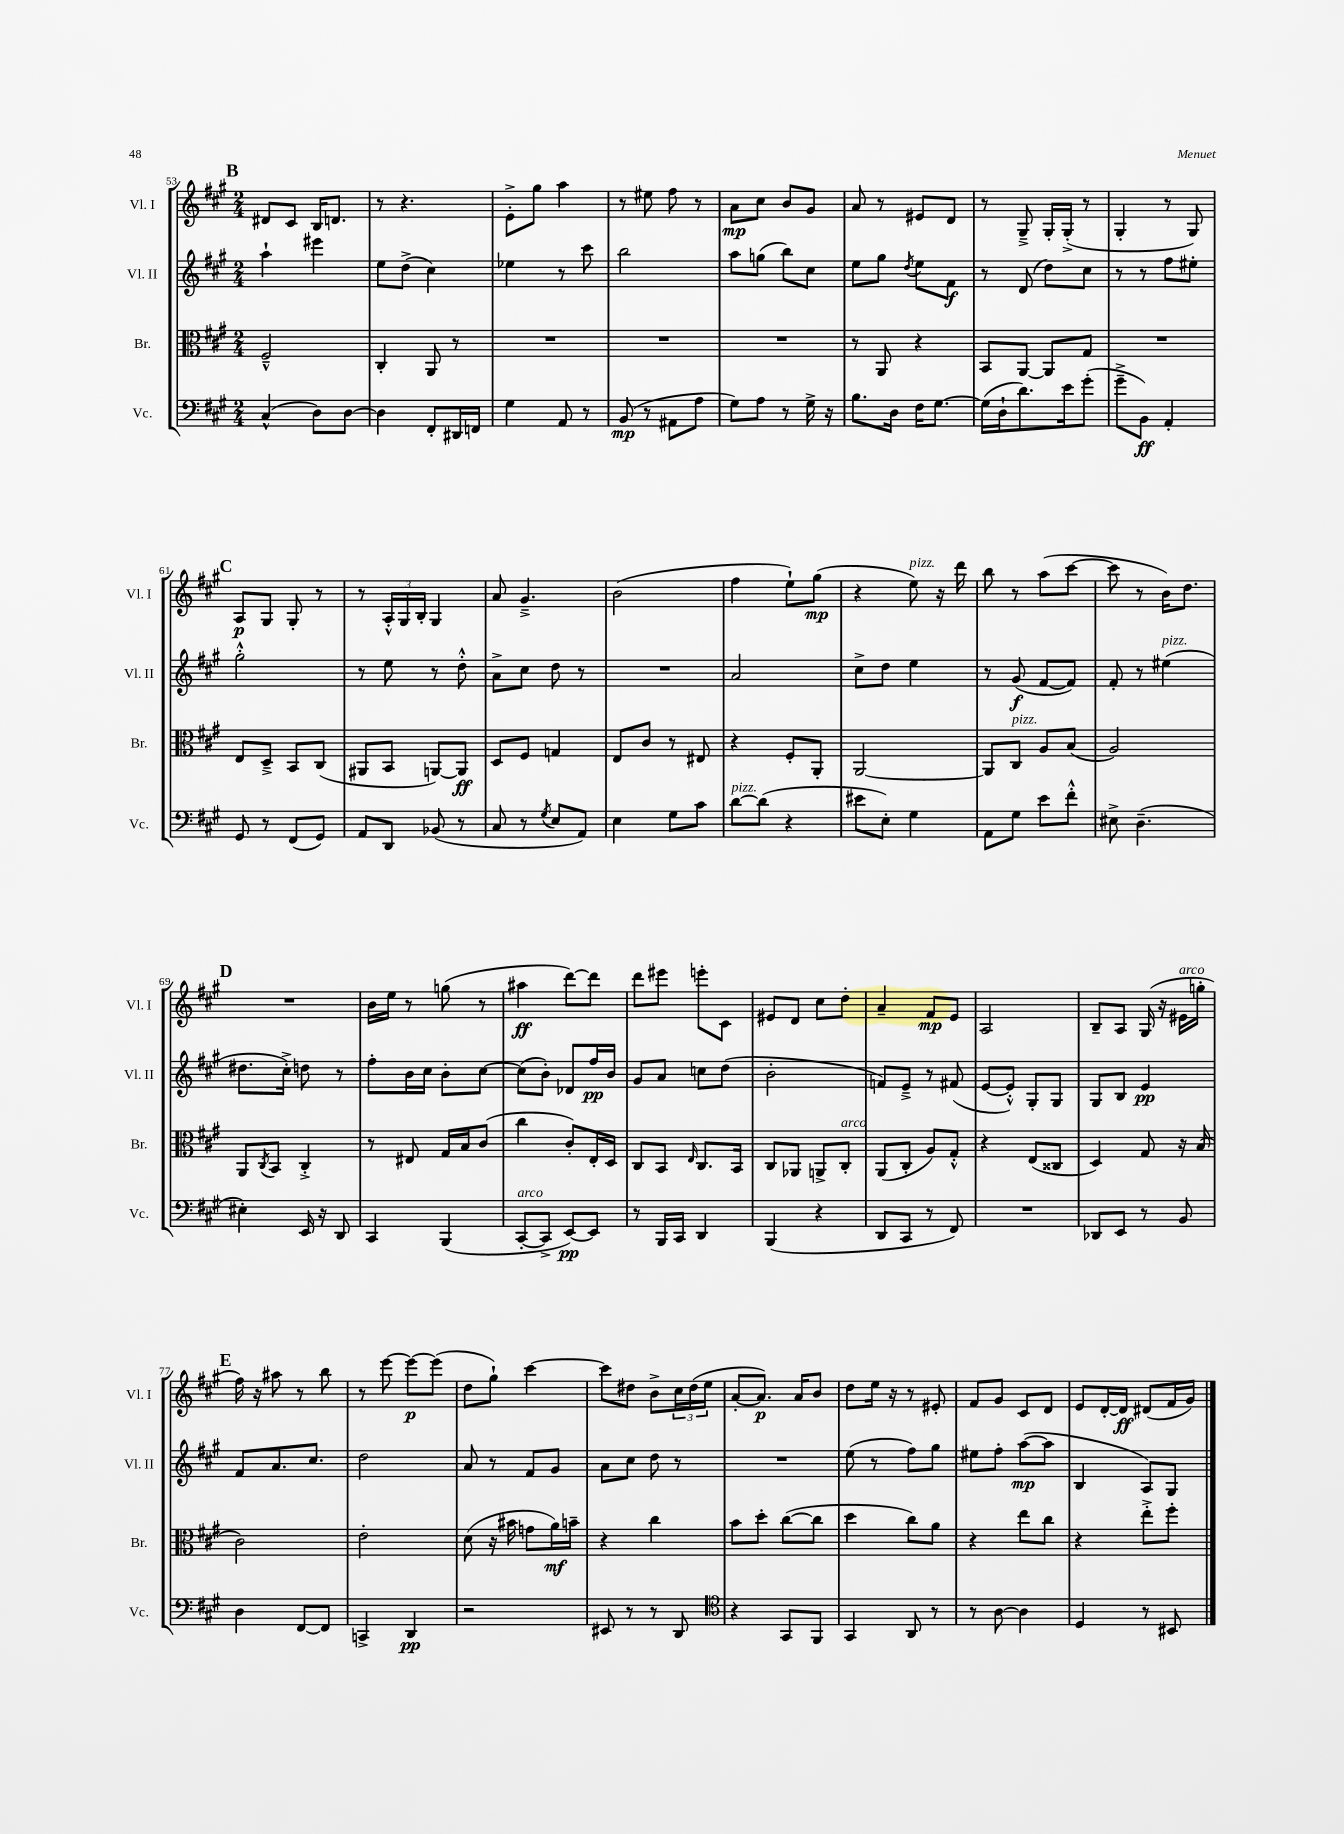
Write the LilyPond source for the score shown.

<<
\new StaffGroup <<
\new Staff = "s0" \with { instrumentName = "Vl. I" shortInstrumentName = "Vl. I" } {
    \clef treble \key a \major \numericTimeSignature \time 2/4
    \mark \markup { \bold "B" } dis'8 cis'8 b16 d'8. |
    r8 r4. |
    e'8-.-> gis''8 a''4 |
    r8 eis''8 fis''8 r8 |
    a'8\mp cis''8 b'8 gis'8 |
    a'8 r8 eis'8 d'8 |
    r8 gis8---> gis16-. gis16-.->( r8 |
    gis4-. r8 gis8) |
    \mark \markup { \bold "C" } a8\p gis8 gis8-. r8 |
    r8 \tuplet 3/2 { a16-.-^ gis16 b16-. } gis4 |
    a'8 gis'4.---> |
    b'2( |
    fis''4 e''8-!) gis''8\mp( |
    r4 e''8^\markup { \italic "pizz." }) r16 d'''16 |
    b''8 r8 a''8( cis'''8~ |
    cis'''8 r8 b'16) d''8. |
    \mark \markup { \bold "D" } R2 |
    b'16 e''16 r8 g''8( r8 |
    ais''4\ff d'''8~) d'''8 |
    d'''8 eis'''8 e'''8-. cis'8 |
    eis'8 d'8 cis''8 d''8-. |
    a'4-- fis'8\mp e'8 |
    a2 |
    b8-- a8 gis16( r16 eis'16^\markup { \italic "arco" } g''16-. |
    \mark \markup { \bold "E" } fis''16) r16 ais''8 r8 b''8 |
    r8 e'''8~ e'''8~\p e'''8( |
    d''8 gis''8-!) cis'''4~ |
    cis'''8 dis''8 b'8-> \tuplet 3/2 { cis''16 dis''16( e''16 } |
    a'8~-. a'8.\p) a'16 b'8 |
    d''8 e''16 r16 r8 eis'8-. |
    fis'8 gis'8 cis'8 d'8 |
    e'8 d'16~-. d'16\ff dis'8( fis'16 gis'16) \bar "|." |
}
\new Staff = "s1" \with { instrumentName = "Vl. II" shortInstrumentName = "Vl. II" } {
    \clef treble \key a \major \numericTimeSignature \time 2/4
    \mark \markup { \bold "B" } a''4-! eis'''4 |
    e''8 d''8->( cis''4) |
    ees''4 r8 cis'''8 |
    b''2 |
    a''8 g''8( b''8) cis''8 |
    e''8 gis''8 \acciaccatura { d''8 } e''8 fis'8\f |
    r8 d'8( d''8) cis''8 |
    r8 r8 fis''8 eis''8-. |
    \mark \markup { \bold "C" } gis''2-.-^ |
    r8 e''8 r8 d''8-.-^ |
    a'8-> cis''8 d''8 r8 |
    R2 |
    a'2 |
    cis''8-> d''8 e''4 |
    r8 gis'8\f( fis'8~ fis'8) |
    fis'8-. r8 eis''4^\markup { \italic "pizz." }( |
    \mark \markup { \bold "D" } dis''8. cis''16-.->) d''8 r8 |
    fis''8-. b'16 cis''16 b'8-. cis''8~ |
    cis''8( b'8-.) des'8 fis''16\pp b'16 |
    gis'8 a'8 c''8 d''8( |
    b'2-. |
    f'8) e'8---> r8 fis'8( |
    e'8~ e'8-.-^) gis8-. gis8 |
    gis8 b8 e'4\pp |
    \mark \markup { \bold "E" } fis'8 a'8. cis''8. |
    d''2 |
    a'8 r8 fis'8 gis'8 |
    a'8 cis''8 d''8 r8 |
    R2 |
    e''8( r8 fis''8) gis''8 |
    eis''8 fis''8-. a''8~\mp( a''8 |
    b4 a8) gis8 \bar "|." |
}
\new Staff = "s2" \with { instrumentName = "Br." shortInstrumentName = "Br." } {
    \clef alto \key a \major \numericTimeSignature \time 2/4
    \mark \markup { \bold "B" } fis2---^ |
    cis4-. a,8 r8 |
    R2 |
    R2 |
    R2 |
    r8 a,8 r4 |
    b,8 a,8~ a,8 gis8 |
    R2 |
    \mark \markup { \bold "C" } e8 d8---> b,8 cis8( |
    ais,8 b,8 a,8~) a,8\ff |
    d8 fis8 g4 |
    e8 cis'8 r8 eis8 |
    r4 fis8-. a,8-. |
    a,2~ |
    a,8 cis8^\markup { \italic "pizz." } a8 b8( |
    a2) |
    \mark \markup { \bold "D" } a,8 \acciaccatura { cis8 } b,8 cis4-.-> |
    r8 eis8 gis16 b16 cis'8( |
    cis''4 cis'8-.) e16-. d16 |
    cis8 b,8 \grace { e16 } cis8. b,16 |
    cis8 aes,8 a,8-> cis8-.^\markup { \italic "arco" } |
    a,8( cis8-. a8) gis8-.-^ |
    r4 e8( cisis8 |
    d4) gis8 r16 b16( |
    \mark \markup { \bold "E" } cis'2) |
    e'2-. |
    d'8( r16 bis'16 g'8 a'16\mf) b'16-- |
    r4 cis''4 |
    b'8 d''8-. cis''8~( cis''8 |
    d''4 cis''8) a'8 |
    r4 e''8 cis''8 |
    r4 e''8-.-> fis''8-. \bar "|." |
}
\new Staff = "s3" \with { instrumentName = "Vc." shortInstrumentName = "Vc." } {
    \clef bass \key a \major \numericTimeSignature \time 2/4
    \mark \markup { \bold "B" } cis4-^( d8) d8~ |
    d4 fis,8-. dis,16 f,16 |
    gis4 a,8 r8 |
    b,8\mp( r8 ais,8 a8 |
    gis8) a8 r8 gis16-> r16 |
    b8. d16 fis16 gis8.~ |
    gis16( d16-! d'8.) e'16 gis'8-.( |
    gis'8---> b,8\ff) a,4-. |
    \mark \markup { \bold "C" } gis,8 r8 fis,8( gis,8) |
    a,8 d,8 bes,8( r8 |
    cis8 r8 \acciaccatura { gis8 } e8 a,8) |
    e4 gis8 cis'8 |
    d'8~^\markup { \italic "pizz." } d'8( r4 |
    eis'8 e8-.) gis4 |
    a,8 gis8 e'8 fis'8-.-^ |
    eis8-> d4.--( |
    \mark \markup { \bold "D" } eis4-.) e,16 r16 d,8 |
    cis,4 b,,4( |
    cis,8~-.^\markup { \italic "arco" } cis,8-> e,8~\pp) e,8 |
    r8 b,,16 cis,16 d,4 |
    b,,4( r4 |
    d,8 cis,8 r8 fis,8) |
    R2 |
    des,8 e,8 r8 b,8 |
    \mark \markup { \bold "E" } d4 fis,8~ fis,8 |
    c,4-> d,4\pp |
    r2 |
    eis,8 r8 r8 d,8 |
    \clef tenor r4 gis,8 fis,8 |
    gis,4 a,8 r8 |
    r8 a8~ a4 |
    d4 r8 bis,8 \bar "|." |
}
>>
>>
\layout { \context { \Score currentBarNumber = #53 } }
